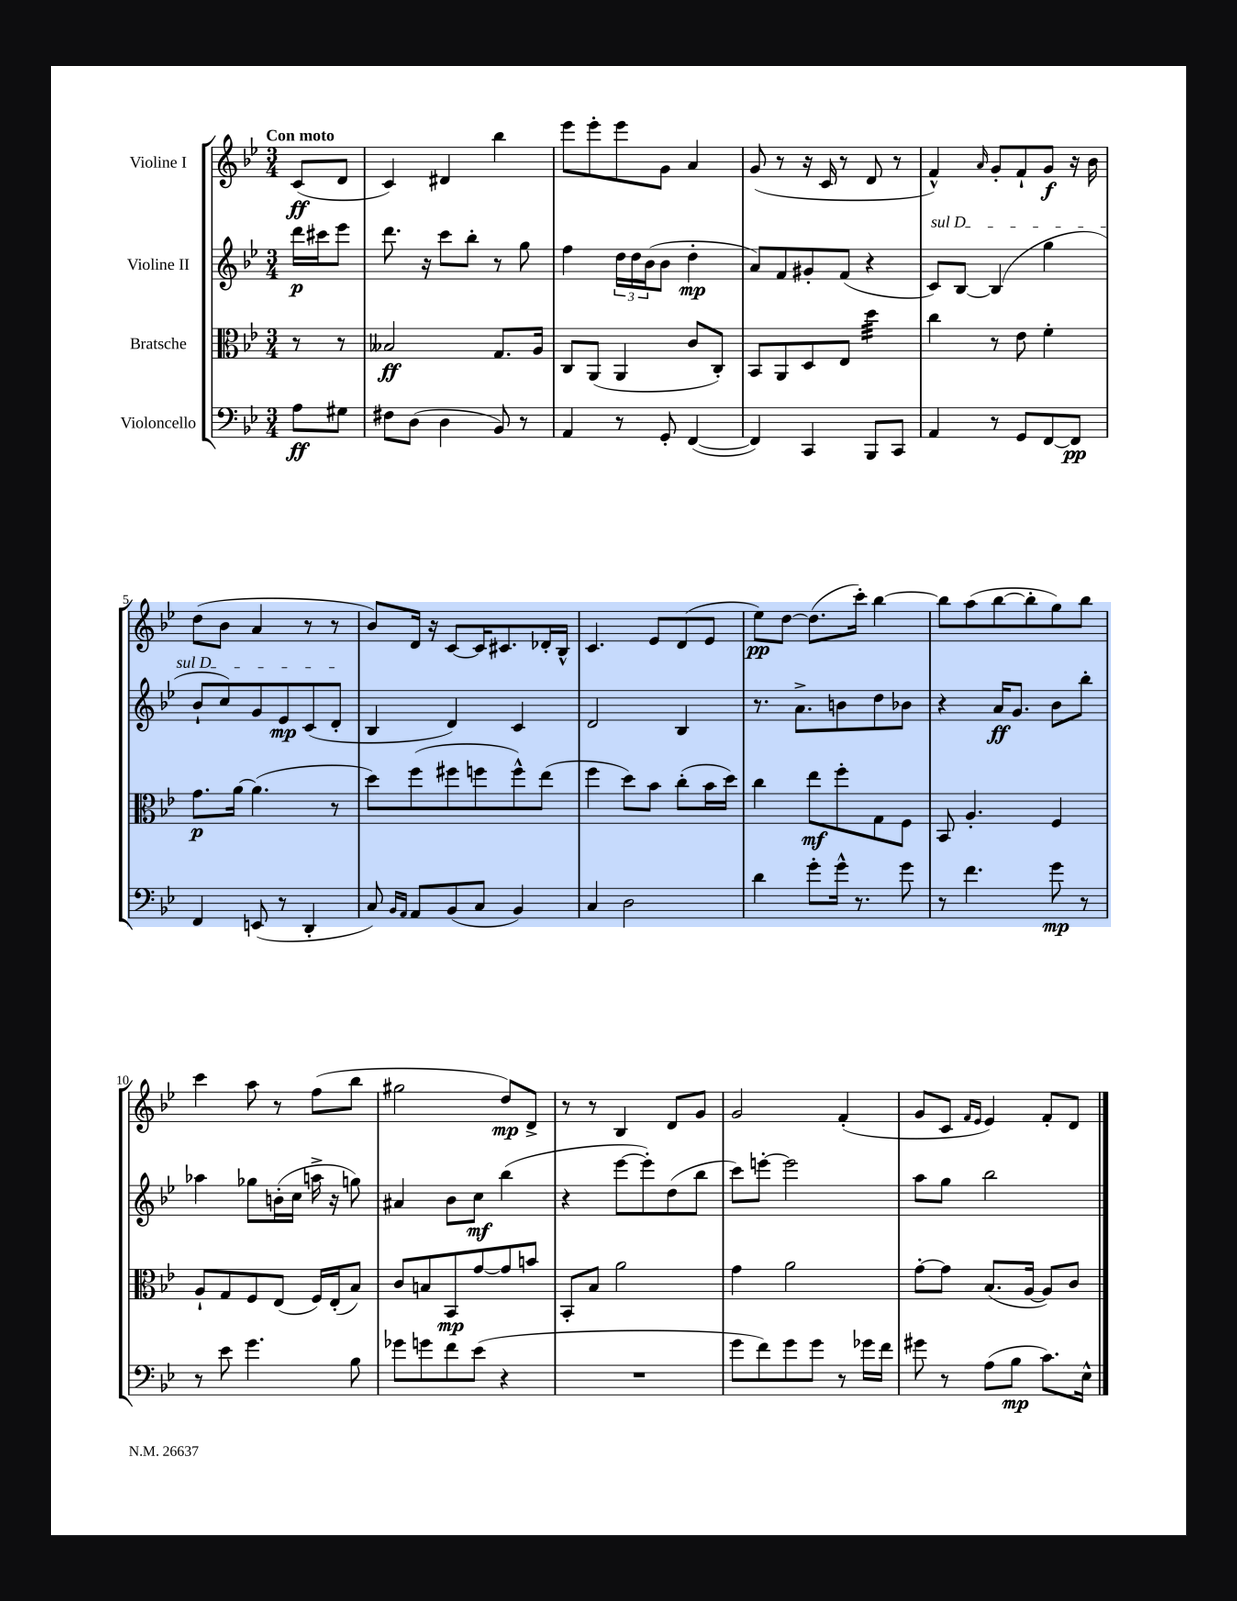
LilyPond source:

<<
\new StaffGroup <<
\new Staff = "s0" \with { instrumentName = "Violine I" } {
    \clef treble \key bes \major \numericTimeSignature \time 3/4 \partial 4 \tempo "Con moto"
    c'8\ff( d'8 |
    c'4) dis'4 bes''4 |
    ees'''8 ees'''8-. ees'''8 g'8 a'4 |
    g'8( r8 r16 c'16 r8 d'8 r8 |
    f'4-^) \grace { a'16 } g'8-. f'8-! g'8\f r16 bes'16 |
    d''8( bes'8 a'4 r8 r8 |
    bes'8) d'16 r16 c'8~ c'16 cis'8. des'16-. bes16-^ |
    c'4. ees'8 d'8( ees'8 |
    ees''8\pp) d''8~ d''8.( c'''16-.) bes''4~ |
    bes''8 a''8( bes''8~ bes''8-. g''8) bes''8 |
    c'''4 a''8 r8 f''8( bes''8 |
    gis''2 d''8\mp) d'8-> |
    r8 r8 bes4 d'8 g'8 |
    g'2 f'4-.( |
    g'8 c'8 \grace { f'16 ees'16 } ees'4) f'8-. d'8 \bar "|." |
}
\new Staff = "s1" \with { instrumentName = "Violine II" } {
    \clef treble \key bes \major \numericTimeSignature \time 3/4 \partial 4
    d'''16\p cis'''16 ees'''8 |
    d'''8. r16 c'''8 bes''8-. r8 g''8 |
    f''4 \tuplet 3/2 { d''16 d''16 bes'16( } bes'8 d''4-.\mp |
    a'8) f'8 gis'8-. f'8( r4 |
    \once \override TextSpanner.bound-details.left.text = \markup { \italic "sul D" } c'8\startTextSpan) bes8~ bes4( g''4 |
    bes'8-! c''8) g'8 ees'8\mp c'8( d'8-.\stopTextSpan |
    bes4 d'4) c'4 |
    d'2 bes4 |
    r8. a'8.-> b'8 d''8 bes'8 |
    r4 a'16\ff g'8. bes'8 bes''8-. |
    aes''4 ges''8 b'16-.( c''16 a''16-> r16 g''8) |
    ais'4 bes'8 c''8\mf bes''4( |
    r4 ees'''8~ ees'''8-.) d''8( bes''8 |
    c'''8) e'''8~-. e'''2 |
    a''8 g''8 bes''2 \bar "|." |
}
\new Staff = "s2" \with { instrumentName = "Bratsche" } {
    \clef alto \key bes \major \numericTimeSignature \time 3/4 \partial 4
    r8 r8 |
    beses2\ff g8. a16 |
    c8 a,8( a,4 c'8 c8-.) |
    bes,8 a,8 d8 ees8 d''4:32 |
    c''4 r8 ees'8 f'4-. |
    g'8.\p a'16~ a'4.( r8 |
    d''8) f''8( fis''8 f''8 f''8-^) ees''8( |
    f''4 d''8) bes'8 c''8-.( bes'16 d''16) |
    c''4 ees''8\mf f''8-. g8 f8 |
    bes,8 a4.-. f4 |
    a8-! g8 f8 ees8( f16) ees16-.( bes8) |
    c'8 b8 bes,8\mp g'8~ g'8 b'8 |
    bes,8-. bes8 a'2 |
    g'4 a'2 |
    g'8~-. g'8 bes8.( a16~ a8) c'8 \bar "|." |
}
\new Staff = "s3" \with { instrumentName = "Violoncello" } {
    \clef bass \key bes \major \numericTimeSignature \time 3/4 \partial 4
    a8\ff gis8 |
    fis8 d8( d4 bes,8) r8 |
    a,4 r8 g,8-. f,4~( |
    f,4) c,4 bes,,8 c,8 |
    a,4 r8 g,8 f,8~ f,8\pp |
    f,4 e,8( r8 d,4-. |
    c8) \grace { bes,16 a,16 } a,8 bes,8( c8 bes,4) |
    c4 d2 |
    d'4 g'8-. g'16-^ r8. g'8 |
    r8 f'4. g'8\mp r8 |
    r8 ees'8 g'4. bes8 |
    ges'8 g'8 f'8 ees'8( r4 |
    R2. |
    g'8 f'8) g'8 g'8 r8 ges'16 f'16 |
    gis'8 r8 a8( bes8\mp c'8.) ees16-^ \bar "|." |
}
>>
>>
